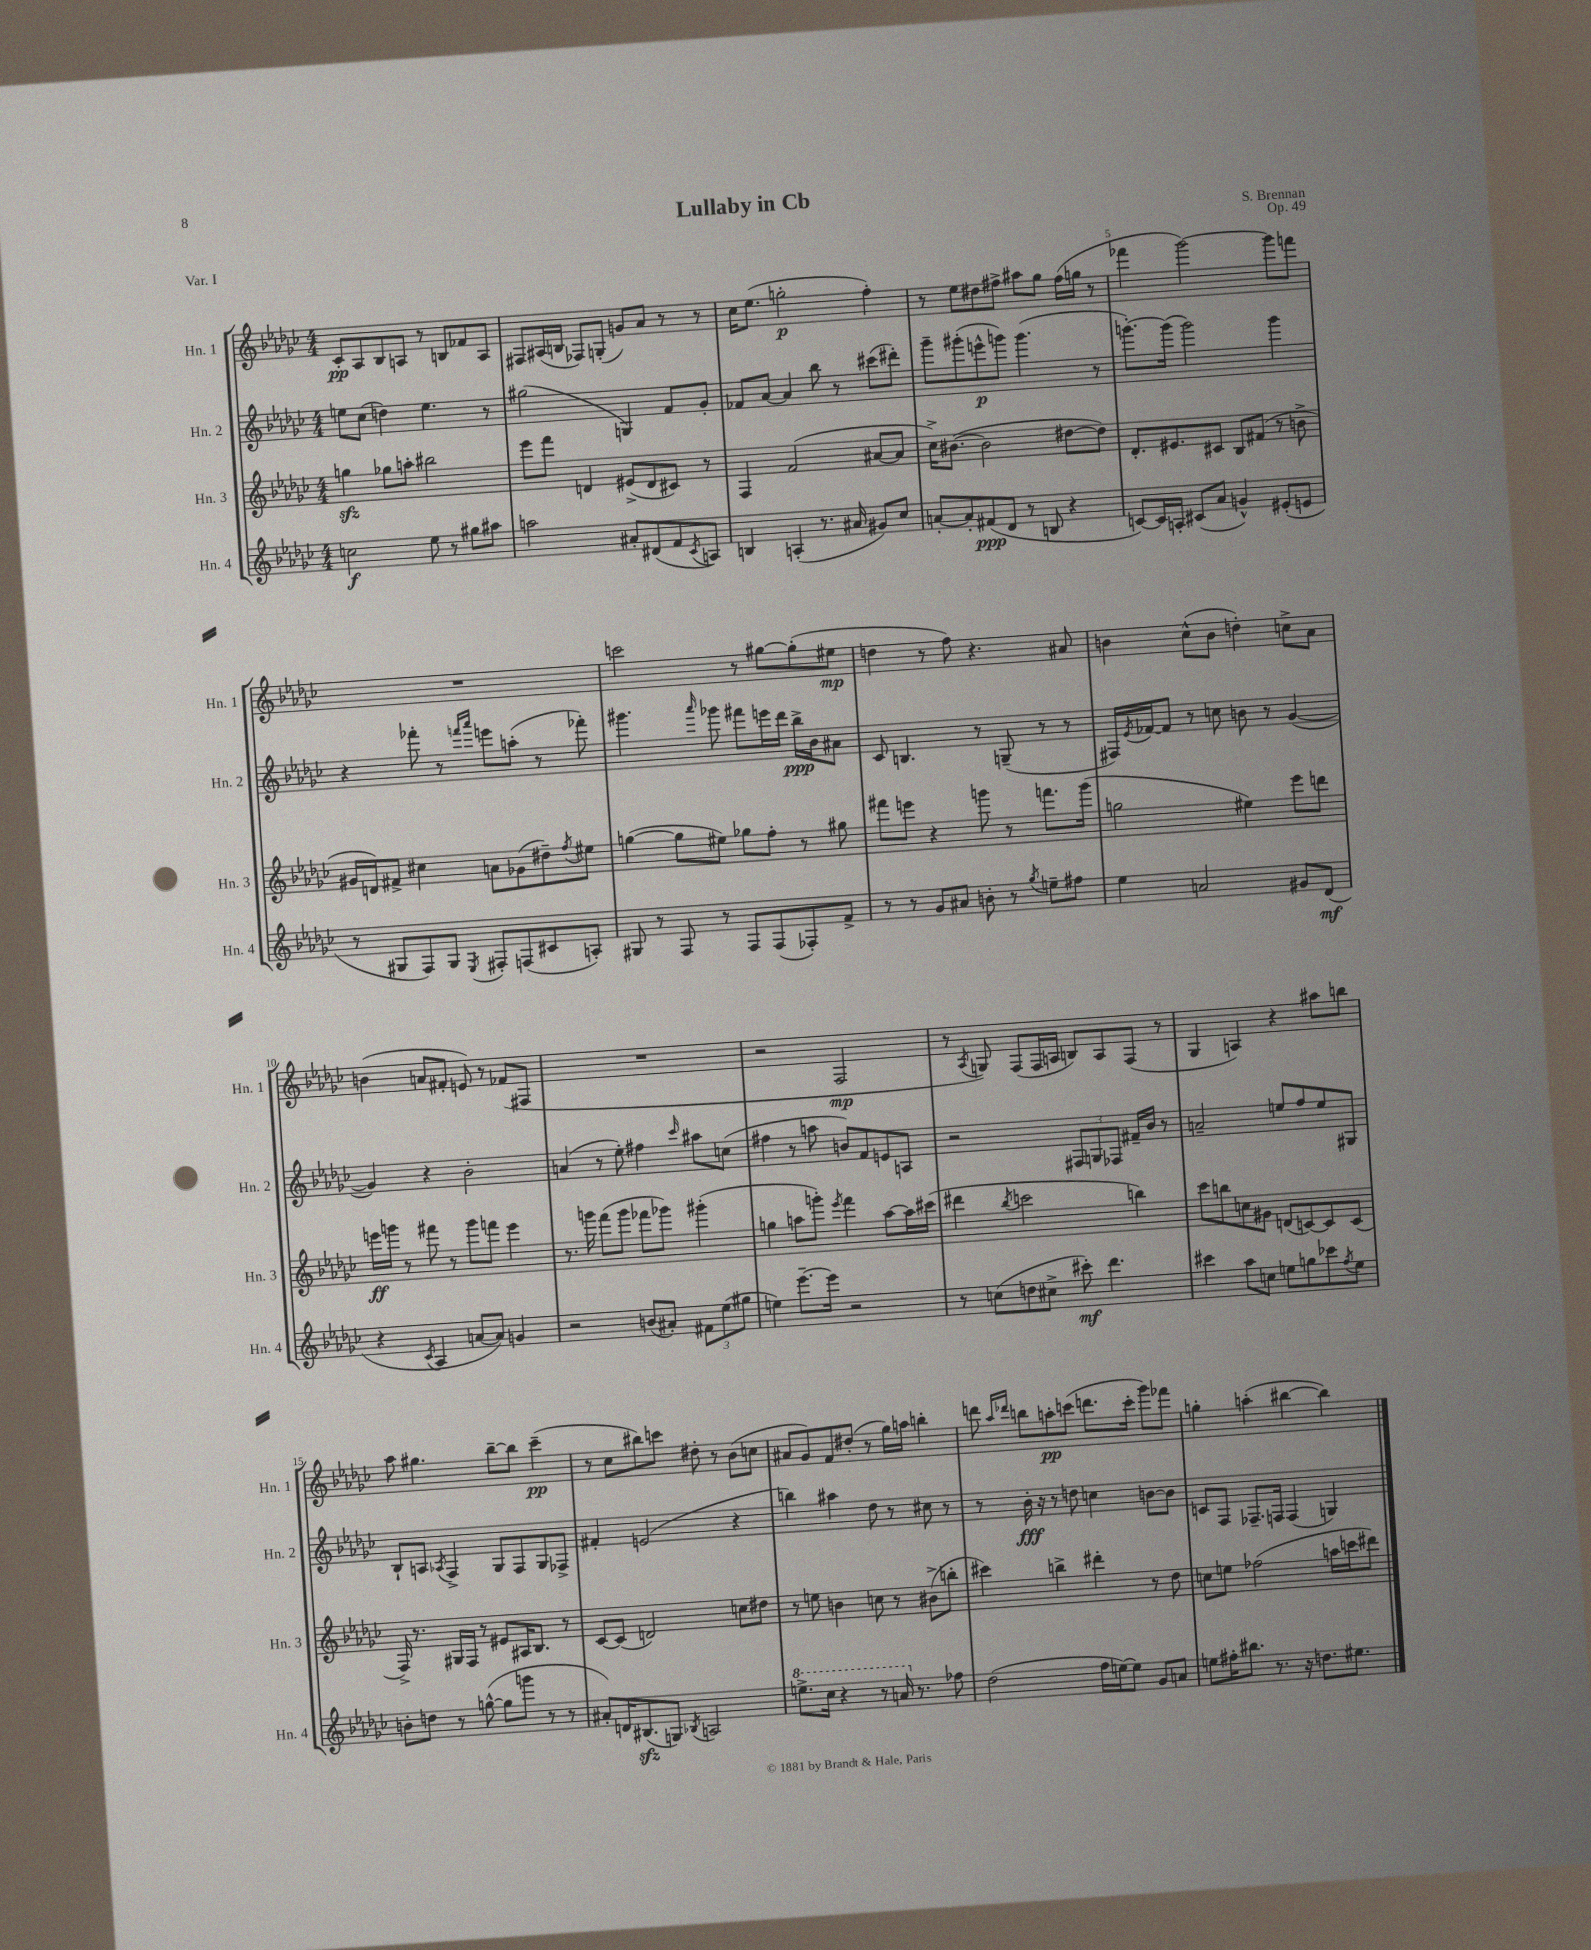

**kern	**dynam	**kern	**dynam	**kern	**dynam	**kern	**dynam
*part4	*part4	*part3	*part3	*part2	*part2	*part1	*part1
*staff4	*staff4	*staff3	*staff3	*staff2	*staff2	*staff1	*staff1
*I"Hn. 4	*	*I"Hn. 3	*	*I"Hn. 2	*	*I"Hn. 1	*
*I'Hn. 4	*	*I'Hn. 3	*	*I'Hn. 2	*	*I'Hn. 1	*
*clefG2	*	*clefG2	*	*clefG2	*	*clefG2	*
*k[b-e-a-d-g-c-]	*	*k[b-e-a-d-g-c-]	*	*k[b-e-a-d-g-c-]	*	*k[b-e-a-d-g-c-]	*
*M4/4	*	*M4/4	*	*M4/4	*	*M4/4	*
=1	=1	=1	=1	=1	=1	=1	=1
2ccn\	f	4ggnzz\	.	8een\L	.	8c-'/L	pp
.	.	.	.	(8cc-\J	.	8A-/	.
.	.	8gg-X\L	.	4ddn\)	.	8B-/	.
.	.	8aan'\J	.	.	.	8An/J	.
8ee-\	.	2bb#X\	.	4.ee\	.	8r	.
8r	.	.	.	.	.	8Bn/L	.
8gg#X\L	.	.	.	.	.	8f-X/	.
8aa#X\J	.	.	.	8r	.	8A/J	.
=2	=2	=2	=2	=2	=2	=2	=2
2aan\	.	8eee-\L	.	(2gg#X\	.	8F#X/L	.
.	.	8fff\J	.	.	.	(16A#X/L	.
.	.	.	.	.	.	16Bn/JJ	.
.	.	4dn/	.	.	.	8F-X/L)	.
.	.	.	.	.	.	(8Gn'/J	.
8a#X'/L	.	(8e#X^/L	.	4Gn/)	.	8gn/L)	.
(8d#X/	.	8d/	.	.	.	8a-/J	.
8f/	.	8c#X/J)	.	8f/L	.	8r	.
8qc-/	.	.	.	.	.	.	.
8An/J)	.	8r	.	8g-'/J	.	8r	.
=3	=3	=3	=3	=3	=3	=3	=3
4Bn/	.	4F/	.	8f-X/L	.	16cc-\KL	.
.	.	.	.	.	.	(8.ee-\J	.
.	.	.	.	[8a-/J	.	.	.
(4An'/	.	(2f/	.	4a-/]	.	2ggn'\	p
8.r	.	.	.	8bb-\	.	.	.
.	.	.	.	8r	.	.	.
16a#X/	.	.	.	.	.	.	.
8g#X/L)	.	[8a#X/L	.	(8ccc#X\L	.	4ff'\)	.
8cc-/J	.	8a#/J]	.	8ddd#X'\J)	.	.	.
=4	=4	=4	=4	=4	=4	=4	=4
[8an'/L	.	16cc-^\KL)	.	8ggg-~\L	.	8r	.
.	.	([8.b#X\J	.	.	.	.	.
8a'/]	.	.	.	(8ggg#X'\	.	8ee-\L	.
(8f#X/	ppp	2b#\]	.	8eeen^^\	p	8dd#X\	.
8d-/J	.	.	.	8gggn\J)	.	8ff#X^\J	.
8r	.	.	.	(4.ggg\	.	8aa#X\L	.
8Bn/	.	.	.	.	.	8gg-\J	.
4r	.	[8dd#X\L	.	.	.	(16ff#\LL	.
.	.	.	.	.	.	16ggn\JJ	.
.	.	8dd#\J])	.	8r	.	8r	.
=5	=5	=5	=5	=5	=5	=5	=5
[8cn/L)	.	8.d-'/L	.	[8.gggn'\L)	.	4fff-X\	.
16c/L]	.	.	.	.	.	.	.
16An'/JJ	.	8.e#X/	.	(16ggg\Jk]	.	.	.
(8c#X/L	.	.	.	2ggg\)	.	[2ggg-\)	.
8a-/J	.	8c#X/J	.	.	.	.	.
4gn^^/)	.	8B-/L	.	.	.	.	.
.	.	(8f#X/J	.	.	.	.	.
(8e#X'/L	.	8r	.	4ggg\	.	8ggg-\L]	.
8en/J	.	8bn^\	.	.	.	8fffn\J	.
!!LO:LB:g=z
=6	=6	=6	=6	=6	=6	=6	=6
8r	.	16g#X/LL	.	4r	.	1r	.
.	.	16dn/J)	.	.	.	.	.
8G#X/L	.	8f#X^/J	.	.	.	.	.
8F/)	.	4cc#X\	.	8fff-X'\	.	.	.
8G#/J	.	.	.	8r	.	.	.
.	.	.	.	16qqfffn/LL	.	.	.
8qE-/	.	.	.	16qqaaa-/JJ	.	.	.
8F#X'/L	.	8an\L	.	8eeen\L	.	.	.
(8Fn/	.	(8g-X\	.	(8aan'\J	.	.	.
8c#X/	.	8dd#X~\)	.	8r	.	.	.
.	.	8qff/	.	.	.	.	.
8An'/J)	.	8ee#X\J	.	8fff-X'\)	.	.	.
=7	=7	=7	=7	=7	=7	=7	=7
8G#X/	.	([4ggn\	.	4.ggg#X\	.	2cccn\	.
8r	.	.	.	.	.	.	.
8F/	.	8gg\L]	.	.	.	.	.
.	.	.	.	16qqaaa-/	.	.	.
8r	.	8ee#X\J)	.	8ggg-X\	.	.	.
8F/L	.	8gg-X\L	.	8fff#X\L	.	8r	.
(8F/	.	8ff'\J	.	16eeen\L	.	[8gg#X\L	.
.	.	.	.	16ddd-\JJ	.	.	.
8F-X'/)	.	8r	.	16bb-^\LL	ppp	(8gg#'\]	.
.	.	.	.	16b-\J	.	.	.
8f^/J	.	8gg#X\	.	8a#X\J	.	8ee#X\J	mp
=8	=8	=8	=8	=8	=8	=8	=8
8r	.	8fff#X\L	.	8c-/	.	4ddn\	.
8r	.	8eeen\J	.	4.Bn/	.	.	.
8g-/L	.	4r	.	.	.	8r	.
8a#X/J	.	.	.	.	.	8ff\)	.
8bn'\	.	8gggn\	.	8r	.	4.r	.
8r	.	8r	.	(8Gn~/	.	.	.
8qgg-/	.	.	.	.	.	.	.
8een~\L	.	8.fffn\L	.	8r	.	.	.
8ff#X\J	.	.	.	8r	.	8a#X/	.
.	.	(16ggg\Jk	.	.	.	.	.
=9	=9	=9	=9	=9	=9	=9	=9
4ee-\	.	2ggn\	.	16F#X/LL)	.	4bn\	.
.	.	.	.	8qe-/	.	.	.
.	.	.	.	[16f-X/J	.	.	.
.	.	.	.	8f-/J]	.	.	.
2an/	.	.	.	8r	.	(8cc-^^\L	.
.	.	.	.	8ccn\	.	8b\J	.
.	.	4ee#X\)	.	8bn\	.	4ddn'\)	.
.	.	.	.	8r	.	.	.
8g#X/L	.	8eee-\L	.	([4g-/	.	8ccn^\L	.
(8d-/J	mf	8dddn\J	.	.	.	8a-\J	.
!!LO:LB:g=z
=10	=10	=10	=10	=10	=10	=10	=10
4r	.	16eeen\LL	ff	4g-/])	.	(4bn\	.
.	.	16gggn\JJ	.	.	.	.	.
.	.	8r	.	.	.	.	.
8qc-/	.	.	.	.	.	.	.
4A-/	.	8fff#X\	.	4r	.	8an/L	.
.	.	8r	.	.	.	8f#X'/J	.
[8an/L	.	8ggg\L	.	2b-'\	.	8en/)	.
8a/J])	.	8fffn\J	.	.	.	8r	.
4gn/	.	4eee\	.	.	.	(8f-X/L	.
.	.	.	.	.	.	8F#X/J	.
=11	=11	=11	=11	=11	=11	=11	=11
2r	.	8.r	.	(4an/	.	1r	.
.	.	16gggn\	.	.	.	.	.
.	.	(8fff\L	.	8r	.	.	.
.	.	8ggg\J	.	8ee-'\)	.	.	.
(8bn/L	.	8fff-X\L	.	4ff#X\	.	.	.
8a#X'/J)	.	8ggg-X\J)	.	.	.	.	.
.	.	.	.	16qqccc-/	.	.	.
12f#X\L	.	(4ggg#X'\	.	8aa#X\L	.	.	.
(12ee-\	.	.	.	.	.	.	.
.	.	.	.	(8ccn\J	.	.	.
12gg#X\J	.	.	.	.	.	.	.
=12	=12	=12	=12	=12	=12	=12	=12
4een\)	.	4ggn\	.	4ff#X\	.	2r	.
[8.eee-~\L	.	8aan\L	.	8r	.	.	.
.	.	8gggn'\J)	.	8aan\	.	.	.
16eee-\Jk]	.	.	.	.	.	.	.
.	.	8qeee-/	.	.	.	.	.
2r	.	4fff\	.	8bn/L)	.	2F/	mp
.	.	.	.	8f/	.	.	.
.	.	[8aa\L	.	8en/	.	.	.
.	.	16aa\L]	.	8An/J	.	.	.
.	.	(16ccc#X\JJ	.	.	.	.	.
=13	=13	=13	=13	=13	=13	=13	=13
8r	.	4ddd#X\	.	2r	.	8r	.
.	.	.	.	.	.	8qA-/	.
(8ccn\L	.	.	.	.	.	8Gn/)	.
.	.	8qbb-/	.	.	.	.	.
8ddn\	.	2cccn\	.	.	.	(8F/L	.
8cc#X^\J	.	.	.	.	.	16F/L	.
.	.	.	.	.	.	16An/JJ	.
8ccc#X'\)	mf	.	.	12F#X/L	.	8Bn/L)	.
.	.	.	.	12Gn/	.	.	.
4.ddd-\	.	.	.	.	.	8A/	.
.	.	.	.	12F-X/J	.	.	.
.	.	4bbn\)	.	16f#X~/LL	.	(8F/J	.
.	.	.	.	16b-/JJ	.	.	.
.	.	.	.	8r	.	8r	.
=14	=14	=14	=14	=14	=14	=14	=14
4ccc#X\	.	8ccc-\L	.	2an~/	.	4G-/	.
.	.	8bbn\	.	.	.	.	.
8aa-\L	.	8ccn\	.	.	.	4An/)	.
8ccn\J	.	8g#X\J	.	.	.	.	.
8een\L	.	(8dn/L	.	8een/L	.	4r	.
8ggn\	.	[8cn/)	.	8ff/	.	.	.
8ccc-X\	.	8c/]	.	8ee/	.	8aa#X\L	.
8qff/	.	.	.	.	.	.	.
8ee\J	.	(8c/J	.	8G#X/J	.	8bbn\J	.
!!LO:LB:g=z
=15	=15	=15	=15	=15	=15	=15	=15
8bn'\L	.	16F^/)	.	8B-`/L	.	8aa-\	.
.	.	8.r	.	.	.	.	.
8ddn\J	.	.	.	8An/J	.	4.gg#X\	.
.	.	.	.	8qA-X/	.	.	.
8r	.	16G#X/LL	.	4F^/	.	.	.
.	.	16F/JJ	.	.	.	.	.
([8ggn^^\	.	8r	.	.	.	.	.
8gg\L]	.	8e#X/L	.	8G-/L	.	[8bb-~\L	.
8gggn\J	.	16A#X/K	.	8F/	.	8bb-\J]	.
.	.	8.B-/J	.	.	.	.	.
8r	.	.	.	8G-/	.	(4ccc-~\	pp
8r	.	8r	.	8F-X^/J	.	.	.
=16	=16	=16	=16	=16	=16	=16	=16
8a#X'/L)	.	[8c-/L	.	4f#X'/	.	8r	.
16dn/K	.	(8c-/J]	.	.	.	8cc-\L	.
(8.B#Xzz/	.	.	.	.	.	.	.
.	.	2dn/)	.	(2en/	.	8bb#X\)	.
8Gn/J)	.	.	.	.	.	8cccn\J	.
8qB-X/	.	.	.	.	.	.	.
2An/	.	.	.	.	.	8dd#X'\	.
.	.	.	.	.	.	8r	.
.	.	8ccn\L	.	4r	.	(8b-\L	.
.	.	8dd#X\J	.	.	.	8ccn\J	.
=17	=17	=17	=17	=17	=17	=17	=17
*8va	*	*	*	*	*	*	*
8.eeen^\L	.	8r	.	4bbn\)	.	8a#X/L	.
.	.	8een\	.	.	.	8g-/)	.
16ccc-\Jk	.	.	.	.	.	.	.
4r	.	4bn\	.	4aa#X\	.	8f/	.
.	.	.	.	.	.	(8dd#X'/J	.
8r	.	8ccn\	.	8dd-\	.	8r	.
16aan/	.	8r	.	8r	.	16gg-\LL)	.
*X8va	*	*	*	*	*	*	*
8.r	.	.	.	.	.	16aan\JJ	.
.	.	(8b#X^\L	.	8cc#X\	.	4bbn'\	.
8ff-X\	.	8bbn'\J	.	8r	.	.	.
=18	=18	=18	=18	=18	=18	=18	=18
(2dd-\	.	4ccc#X\)	.	8r	.	8dddn\	.
.	.	.	.	.	.	16qqaa-/LL	.
.	.	.	.	.	.	16qqddd-X/JJ	.
.	.	.	.	16b-'\	fff	8bbn\L	.
.	.	.	.	16r	.	.	.
.	.	4bbn^\	.	8r	.	8aan'\	pp
.	.	.	.	8ddn\	.	(8cccn\J	.
16ff\LL	.	4ddd#X'\	.	4ccn\	.	8.dddn\L	.
[16een\J)	.	.	.	.	.	.	.
8ee\J]	.	.	.	.	.	.	.
.	.	.	.	.	.	16ccc'\Jk	.
8g-/L	.	8r	.	[8bn\L	.	8ggg-\L)	.
8an/J	.	8dd-\	.	8b\J]	.	8fff-X\J	.
=19	=19	=19	=19	=19	=19	=19	=19
8een\L	.	8ccn\L	.	8cn/L	.	4ggn'\	.
16ff#X'\K	.	8een\J	.	8F/J	.	.	.
8.bb#X\J	.	.	.	.	.	.	.
.	.	(2ff-X\	.	8.F-X~/L	.	(4aan'\	.
8.r	.	.	.	.	.	.	.
.	.	.	.	16Fn/Jk	.	.	.
.	.	.	.	(4F/	.	[4bb#X\	.
16r	.	.	.	.	.	.	.
8.ddn\L	.	.	.	.	.	.	.
.	.	16aan\LL	.	4Gn/)	.	4bb#\])	.
8.ee#X\J	.	16cccn\J	.	.	.	.	.
.	.	8ddd#X\J)	.	.	.	.	.
==	==	==	==	==	==	==	==
*-	*-	*-	*-	*-	*-	*-	*-
